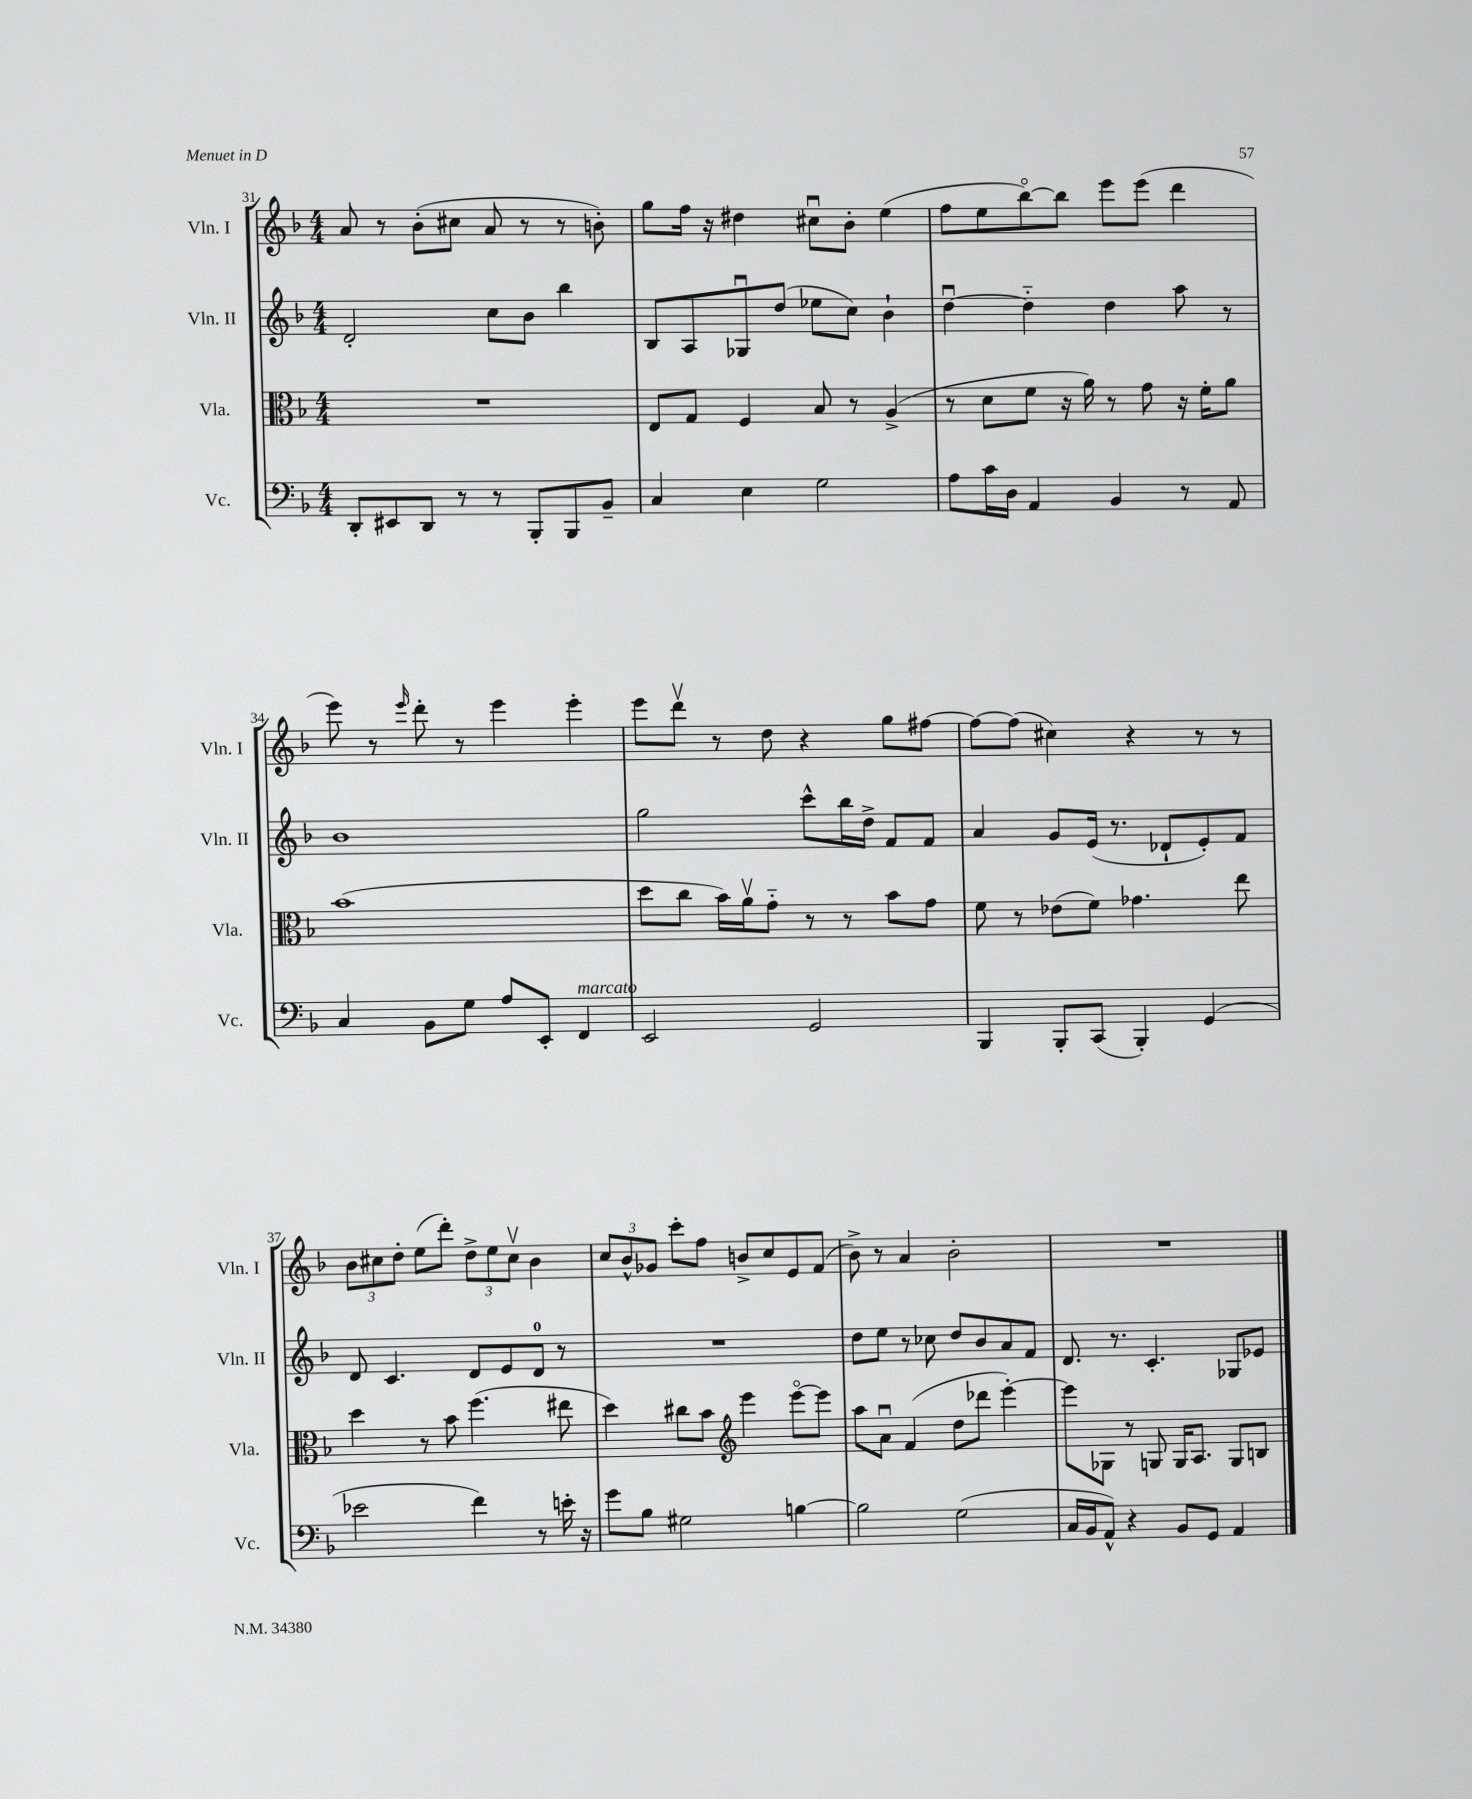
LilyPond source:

<<
\new StaffGroup <<
\new Staff = "s0" \with { instrumentName = "Vln. I" shortInstrumentName = "Vln. I" } {
    \clef treble \key f \major \numericTimeSignature \time 4/4
    a'8 r8 bes'8-.( cis''8 a'8 r8 r8 b'8-.) |
    g''8 f''16 r16 dis''4 cis''8\downbow bes'8-. e''4( |
    f''8 e''8 bes''8~\flageolet) bes''8 e'''8 e'''8( d'''4 |
    e'''8) r8 \grace { e'''16 } d'''8-. r8 e'''4 e'''4-. |
    e'''8 d'''8\upbow r8 d''8 r4 g''8 fis''8~ |
    fis''8~ fis''8( cis''4) r4 r8 r8 |
    \tuplet 3/2 { bes'8 cis''8 d''8-. } e''8( d'''8-.) \tuplet 3/2 { d''8-> e''8 cis''8\upbow } bes'4 |
    \tuplet 3/2 { c''8 bes'8-^ ges'8 } c'''8-. f''8 b'8-> c''8 e'8 f'8( |
    bes'8->) r8 a'4 bes'2-. |
    R1 \bar "|." |
}
\new Staff = "s1" \with { instrumentName = "Vln. II" shortInstrumentName = "Vln. II" } {
    \clef treble \key f \major \numericTimeSignature \time 4/4
    d'2-. c''8 bes'8 bes''4 |
    bes8 a8 ges8\downbow d''8( ees''8 c''8) bes'4-! |
    d''4~\downbow d''4-_ d''4 a''8 r8 |
    bes'1 |
    g''2 c'''8-^ bes''16 d''16-> f'8 f'8 |
    a'4 g'8 e'16( r8. des'8-! e'8-.) f'8 |
    d'8 c'4. d'8 e'8 d'8-0 r8 |
    R1 |
    d''8 e''8 r8 ces''8 d''8 bes'8 a'8 f'8 |
    d'8. r8. c'4.-. ges8 ees'8 \bar "|." |
}
\new Staff = "s2" \with { instrumentName = "Vla." shortInstrumentName = "Vla." } {
    \clef alto \key f \major \numericTimeSignature \time 4/4
    R1 |
    e8 g8 f4 bes8 r8 a4->( |
    r8 d'8 f'8 r16 a'16) r8 g'8 r16 f'16-. a'8 |
    bes'1( |
    d''8 c''8 bes'16) a'16\upbow g'8-_ r8 r8 bes'8 g'8 |
    f'8 r8 ees'8( f'8) ges'4. e''8 |
    d''4 r8 bes'8 f''4.( eis''8 |
    d''4) cis''8 bes'8 \clef treble e'''4 e'''8~\flageolet e'''8 |
    a''8 a'8\downbow f'4( d''8 des'''8 e'''4~-.) |
    e'''8 ges8 r8 g8 g16 a8. g8 b8 \bar "|." |
}
\new Staff = "s3" \with { instrumentName = "Vc." shortInstrumentName = "Vc." } {
    \clef bass \key f \major \numericTimeSignature \time 4/4
    d,8-. eis,8 d,8 r8 r8 bes,,8-. bes,,8 bes,8-- |
    c4 e4 g2 |
    a8 c'16 d16 a,4 bes,4 r8 a,8 |
    c4 bes,8 g8 a8 e,8-. f,4^\markup { \italic "marcato" } |
    e,2 g,2 |
    bes,,4 bes,,8-. c,8( bes,,4-.) g,4( |
    ees'2 f'4) r8 e'16-. r16 |
    g'8 bes8 gis2 b4~ |
    b2 g2( |
    c16 bes,16 a,8-^) r4 bes,8 g,8 a,4 \bar "|." |
}
>>
>>
\layout { \context { \Score currentBarNumber = #31 } }
